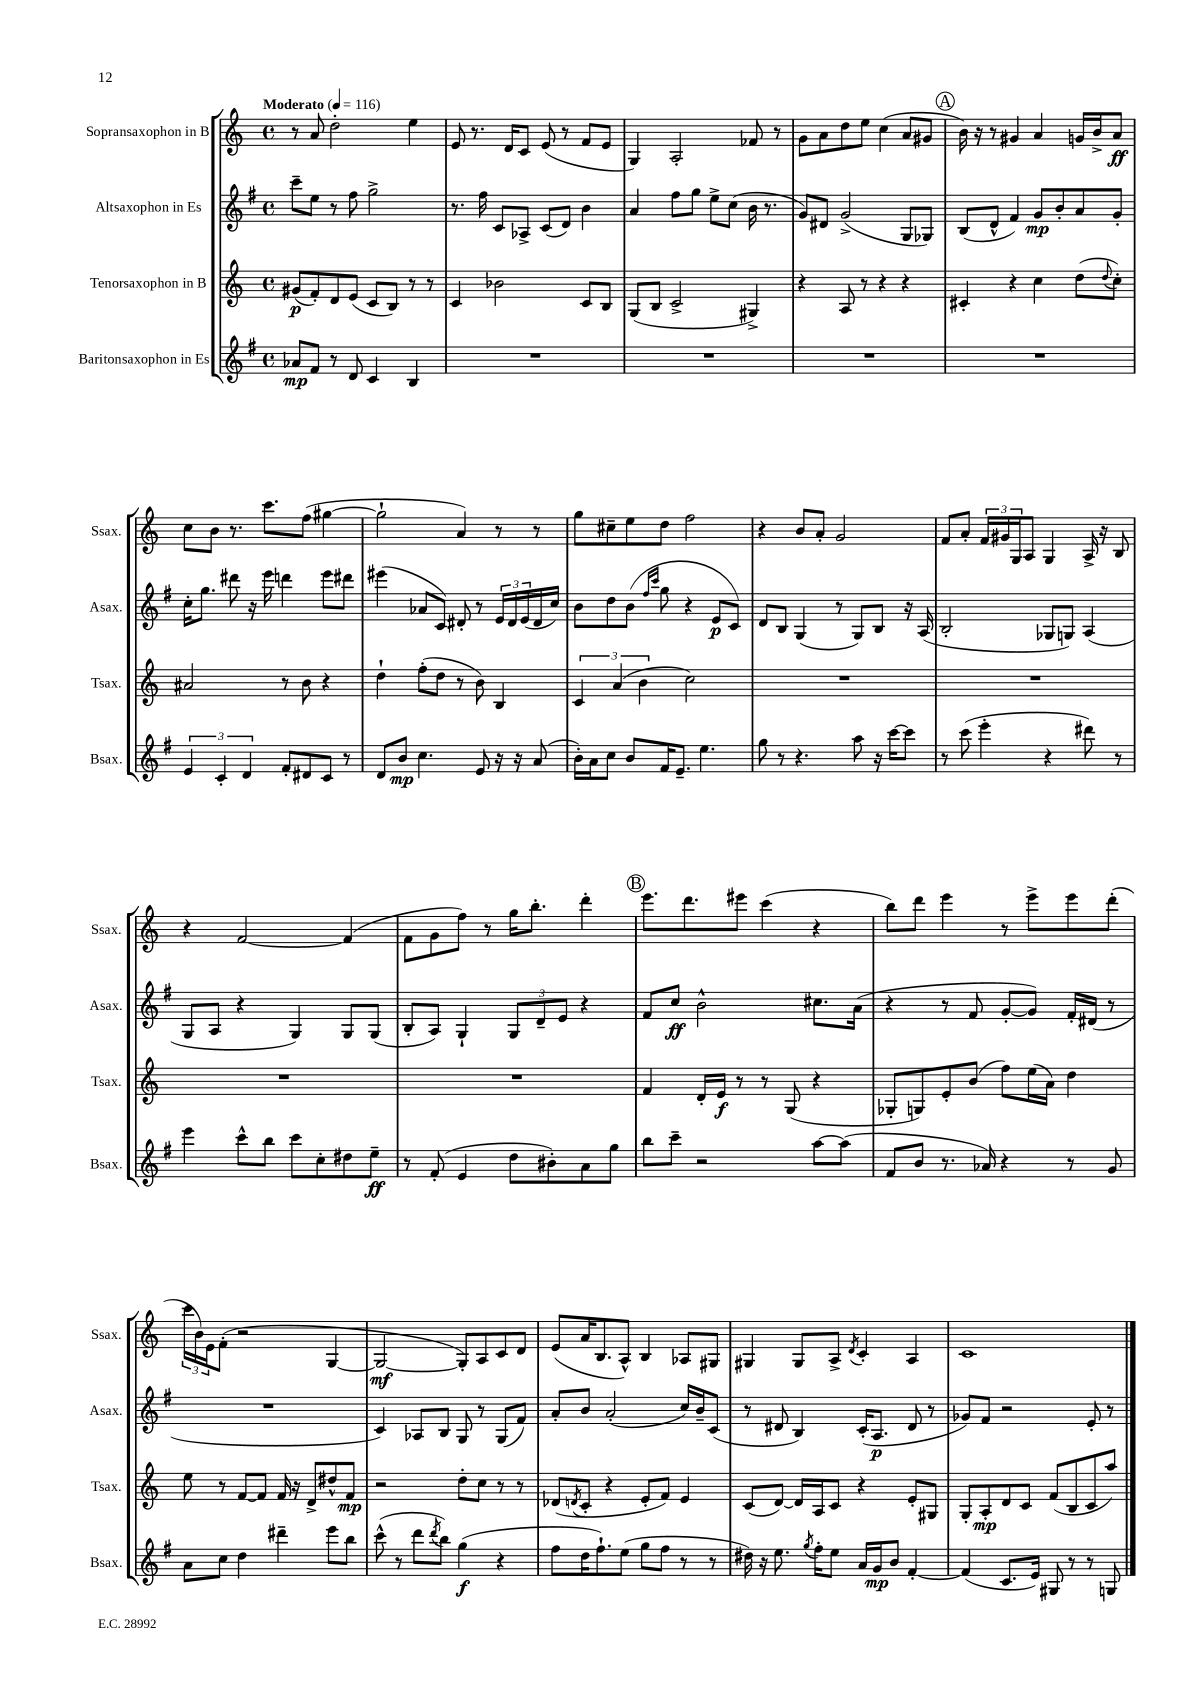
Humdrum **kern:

**kern	**dynam	**kern	**dynam	**kern	**dynam	**kern	**dynam
*part4	*part4	*part3	*part3	*part2	*part2	*part1	*part1
*staff4	*staff4	*staff3	*staff3	*staff2	*staff2	*staff1	*staff1
*I"Baritonsaxophon in Es	*	*I"Tenorsaxophon in B	*	*I"Altsaxophon in Es	*	*I"Sopransaxophon in B	*
*I'Bsax.	*	*I'Tsax.	*	*I'Asax.	*	*I'Ssax.	*
*clefG2	*	*clefG2	*	*clefG2	*	*clefG2	*
*k[f#]	*	*k[]	*	*k[f#]	*	*k[]	*
*M4/4	*	*M4/4	*	*M4/4	*	*M4/4	*
*met(c)	*	*met(c)	*	*met(c)	*	*met(c)	*
*MM116	*	*MM116	*	*MM116	*	*MM116	*
=1	=1	=1	=1	=1	=1	=1	=1
!	!	!	!	!	!	!LO:TX:a:B:t=Moderato	!
8a-X/L	mp	(8g#X/L	p	8ccc~\L	.	8r	.
8f#/J	.	8f'/)	.	8ee\J	.	8a/	.
8r	.	8d/	.	8r	.	2dd'\	.
8d/	.	(8e/J	.	8ff#\	.	.	.
4c/	.	8c/L	.	2gg^\	.	.	.
.	.	8B/J)	.	.	.	.	.
4B/	.	8r	.	.	.	4ee\	.
.	.	8r	.	.	.	.	.
=2	=2	=2	=2	=2	=2	=2	=2
1r	.	4c/	.	8.r	.	8e/	.
.	.	.	.	.	.	8.r	.
.	.	.	.	16ff#\	.	.	.
.	.	2b-X\	.	8c/L	.	.	.
.	.	.	.	.	.	16d/KL	.
.	.	.	.	8A-X^/J	.	8c/J	.
.	.	.	.	(8c/L	.	(8e/	.
.	.	.	.	8d/J)	.	8r	.
.	.	8c/L	.	4b\	.	8f/L	.
.	.	8B/J	.	.	.	8e/J	.
=3	=3	=3	=3	=3	=3	=3	=3
1r	.	(8G/L	.	4a/	.	4G/)	.
.	.	8B/J	.	.	.	.	.
.	.	2c^/	.	8ff#\L	.	2A'/	.
.	.	.	.	8gg\J	.	.	.
.	.	.	.	8ee^\L	.	.	.
.	.	.	.	(8cc\J	.	.	.
.	.	4G#X^/)	.	16b\	.	8f-X/	.
.	.	.	.	8.r	.	.	.
.	.	.	.	.	.	8r	.
=4	=4	=4	=4	=4	=4	=4	=4
1r	.	4r	.	8g/L)	.	8g\L	.
.	.	.	.	8d#X/J	.	8a\	.
.	.	8A/	.	(2g^/	.	8dd\	.
.	.	8r	.	.	.	8ee\J	.
.	.	4r	.	.	.	(4cc\	.
.	.	4r	.	8G/L	.	8a/L	.
.	.	.	.	8G-X/J)	.	8g#X/J	.
!!LO:REH:place=s1:t=A
=5	=5	=5	=5	=5	=5	=5	=5
1r	.	4c#X'/	.	(8B/L	.	16b\)	.
.	.	.	.	.	.	16r	.
.	.	.	.	8d^^/J	.	8r	.
.	.	4r	.	4f#/)	.	4g#X/	.
.	.	4cc\	.	8g/L	mp	4a/	.
.	.	.	.	8b'/	.	.	.
.	.	(8dd\L	.	8a/	.	16gn/LL	.
.	.	.	.	.	.	16b^/J	.
.	.	8qqdd/	.	.	.	.	.
.	.	8cc'\J)	.	8g'/J	.	8a/J	ff
!!LO:LB:g=z
=6	=6	=6	=6	=6	=6	=6	=6
6e/	.	2a#X/	.	16cc'\KL	.	8cc\L	.
.	.	.	.	8.gg\J	.	.	.
.	.	.	.	.	.	8b\J	.
6c'/	.	.	.	.	.	.	.
.	.	.	.	8ddd#X\	.	8.r	.
6d/	.	.	.	.	.	.	.
.	.	.	.	16r	.	.	.
.	.	.	.	16eee\	.	8.ccc\L	.
8f#'/L	.	8r	.	4dddn\	.	.	.
8d#X/	.	8b\	.	.	.	(8ff\J	.
8c/J	.	4r	.	8eee\L	.	[4gg#X\	.
8r	.	.	.	8ddd#X\J	.	.	.
=7	=7	=7	=7	=7	=7	=7	=7
8d/L	.	4dd`\	.	(4eee#X\	.	2gg#`\]	.
8b/J	mp	.	.	.	.	.	.
4.cc\	.	(8ff'\L	.	8a-X/L	.	.	.
.	.	8dd\J	.	8c/J)	.	.	.
.	.	8r	.	8d#X'/	.	4a/)	.
8e/	.	8b\)	.	8r	.	.	.
16r	.	4B/	.	24e/LL	.	8r	.
.	.	.	.	24d#/	.	.	.
16r	.	.	.	.	.	.	.
.	.	.	.	(24e/	.	.	.
(8a/	.	.	.	16d#/	.	8r	.
.	.	.	.	16cc/JJ)	.	.	.
=8	=8	=8	=8	=8	=8	=8	=8
16b'\LL)	.	6c/	.	8b\L	.	8gg\L	.
16a\J	.	.	.	.	.	.	.
8cc\J	.	.	.	8dd\	.	8cc#X~\	.
.	.	(6a/	.	.	.	.	.
8b/L	.	.	.	(8b\J	.	8ee\	.
.	.	6b\	.	.	.	.	.
.	.	.	.	16qqff#/LL	.	.	.
.	.	.	.	16qqccc/JJ	.	.	.
16f#/K	.	.	.	8gg\	.	8dd\J	.
8.e~/J	.	.	.	.	.	.	.
.	.	2cc\)	.	4r	.	2ff\	.
4.ee\	.	.	.	.	.	.	.
.	.	.	.	8e/L	p	.	.
.	.	.	.	8c/J)	.	.	.
=9	=9	=9	=9	=9	=9	=9	=9
8gg\	.	1r	.	8d/L	.	4r	.
8r	.	.	.	8B/J	.	.	.
4.r	.	.	.	(4G/	.	8b/L	.
.	.	.	.	.	.	8a'/J	.
.	.	.	.	8r	.	2g/	.
8aa\	.	.	.	8G/L)	.	.	.
16r	.	.	.	8B/J	.	.	.
[16ccc\KL	.	.	.	.	.	.	.
8ccc\J]	.	.	.	16r	.	.	.
.	.	.	.	(16A/	.	.	.
=10	=10	=10	=10	=10	=10	=10	=10
8r	.	1r	.	2B'/	.	8f/L	.
(8ccc\	.	.	.	.	.	8a'/J	.
4eee'\	.	.	.	.	.	24f/LL	.
.	.	.	.	.	.	24g#X/	.
.	.	.	.	.	.	24G/J	.
.	.	.	.	.	.	8A/J	.
4r	.	.	.	8G-X/L	.	4G/	.
.	.	.	.	8Gn/J)	.	.	.
8ddd#X\)	.	.	.	(4A/	.	16A^/	.
.	.	.	.	.	.	16r	.
8r	.	.	.	.	.	8B/	.
!!LO:LB:g=z
=11	=11	=11	=11	=11	=11	=11	=11
4eee\	.	1r	.	8G/L	.	4r	.
.	.	.	.	8A/J	.	.	.
8ccc^^\L	.	.	.	4r	.	[2f/	.
8bb\J	.	.	.	.	.	.	.
8ccc\L	.	.	.	4G/)	.	.	.
8cc'\	.	.	.	.	.	.	.
8dd#X\	.	.	.	8G/L	.	(4f/]	.
8ee~\J	ff	.	.	(8G/J	.	.	.
=12	=12	=12	=12	=12	=12	=12	=12
8r	.	1r	.	8B'/L	.	8f\L	.
(8f#'/	.	.	.	8A/J)	.	8g\	.
4e/	.	.	.	4G`/	.	8ff\J)	.
.	.	.	.	.	.	8r	.
8dd\L	.	.	.	12G/L	.	16gg\KL	.
.	.	.	.	.	.	8.bb'\J	.
.	.	.	.	12d~/	.	.	.
8b#X'\)	.	.	.	.	.	.	.
.	.	.	.	12e/J	.	.	.
8a\	.	.	.	4r	.	4ddd'\	.
8gg\J	.	.	.	.	.	.	.
!!LO:REH:place=s1:t=B
=13	=13	=13	=13	=13	=13	=13	=13
8bb\L	.	4f/	.	8f#/L	.	8.eee\L	.
8ccc~\J	.	.	.	8cc/J	ff	.	.
.	.	.	.	.	.	8.ddd\	.
2r	.	16d'/LL	.	2b^^\	.	.	.
.	.	16e/JJ	f	.	.	.	.
.	.	8r	.	.	.	8eee#X\J	.
.	.	8r	.	.	.	(4ccc\	.
.	.	(8G/	.	.	.	.	.
[8aa\L	.	4r	.	8.cc#X\L	.	4r	.
(8aa\J]	.	.	.	.	.	.	.
.	.	.	.	(16a\Jk	.	.	.
=14	=14	=14	=14	=14	=14	=14	=14
8f#/L	.	8G-X'/L	.	4r	.	8bb\L)	.
8b/J	.	8Gn/)	.	.	.	8ddd\J	.
8.r	.	8e'/	.	8r	.	4eee\	.
.	.	(8b/J	.	8f#/	.	.	.
16a-X/)	.	.	.	.	.	.	.
4r	.	8ff\L)	.	[8g'/L	.	8r	.
.	.	(16ee\L	.	8g/J])	.	8eee^\L	.
.	.	16a\JJ)	.	.	.	.	.
8r	.	4dd\	.	16f#'/LL	.	8eee\	.
.	.	.	.	(16d#X/JJ	.	.	.
8g/	.	.	.	8r	.	(8ddd'\J	.
!!LO:LB:g=z
=15	=15	=15	=15	=15	=15	=15	=15
8a\L	.	8ee\	.	1r	.	24ccc\LL	.
.	.	.	.	.	.	24b\)	.
.	.	.	.	.	.	24e\J	.
8cc\J	.	8r	.	.	.	(8f'\J	.
4dd\	.	[8f/L	.	.	.	2r	.
.	.	8f/J]	.	.	.	.	.
4ddd#X~\	.	16f/	.	.	.	.	.
.	.	16r	.	.	.	.	.
.	.	8d^/L	.	.	.	.	.
8eee\L	.	8dd#X^^/	.	.	.	[4G/	.
8bb\J	.	8f/J	mp	.	.	.	.
=16	=16	=16	=16	=16	=16	=16	=16
(8ccc^^\	.	2r	.	4c/)	.	2G/_	mf
8r	.	.	.	.	.	.	.
8ddd\L	.	.	.	8A-X/L	.	.	.
8qddd/	.	.	.	.	.	.	.
8bb\J)	.	.	.	8B/J	.	.	.
(4gg\	f	8dd'\L	.	8G/	.	8G'/L])	.
.	.	8cc\J	.	8r	.	8A/	.
4r	.	8r	.	(8G/L	.	8c/	.
.	.	8r	.	8f#/J)	.	8d/J	.
=17	=17	=17	=17	=17	=17	=17	=17
8ff#\L	.	(8d-X/L	.	8a'/L	.	(8e/L	.
.	.	8qdn/	.	.	.	.	.
16dd\K	.	8c'/J	.	8b/J	.	16a/K	.
8.ff#`\)	.	.	.	.	.	8.B/	.
.	.	4r	.	(2a'/	.	.	.
(8ee\J	.	.	.	.	.	8A^^/J)	.
8gg\L	.	8e'/L	.	.	.	4B/	.
8ff#\J	.	8f/J)	.	.	.	.	.
8r	.	4e/	.	16cc/LL)	.	8A-X/L	.
.	.	.	.	16b~/J	.	.	.
8r	.	.	.	(8c/J	.	8G#X/J	.
=18	=18	=18	=18	=18	=18	=18	=18
16dd#X\)	.	(8c/L	.	8r	.	4G#X/	.
16r	.	.	.	.	.	.	.
8.ee\	.	[8d/J)	.	8d#X/	.	.	.
.	.	16d/LL]	.	4B/)	.	8G#/L	.
8qgg/	.	.	.	.	.	.	.
16ff#'\KL	.	16A/J	.	.	.	.	.
8ee\J	.	8c/J	.	.	.	8A^/J	.
.	.	.	.	.	.	8qd/	.
16a/LL	.	4r	.	(16c'/KL	.	4c'/	.
16g/J	mp	.	.	8.A/J	p	.	.
8b/J	.	.	.	.	.	.	.
[4f#'/	.	8e'/L	.	8d#/	.	4A/	.
.	.	8G#X/J	.	8r	.	.	.
=19	=19	=19	=19	=19	=19	=19	=19
(4f#/]	.	8G'/L	.	8g-X/L)	.	1c	.
.	.	8A'/	mp	8f#/J	.	.	.
8.c/L	.	8d/	.	2r	.	.	.
.	.	8c/J	.	.	.	.	.
16e/Jk)	.	.	.	.	.	.	.
8G#X/	.	(8f/L	.	.	.	.	.
8r	.	8B/	.	.	.	.	.
8r	.	8c/	.	8e'/	.	.	.
8Gn/	.	8aa/J)	.	8r	.	.	.
==	==	==	==	==	==	==	==
*-	*-	*-	*-	*-	*-	*-	*-
